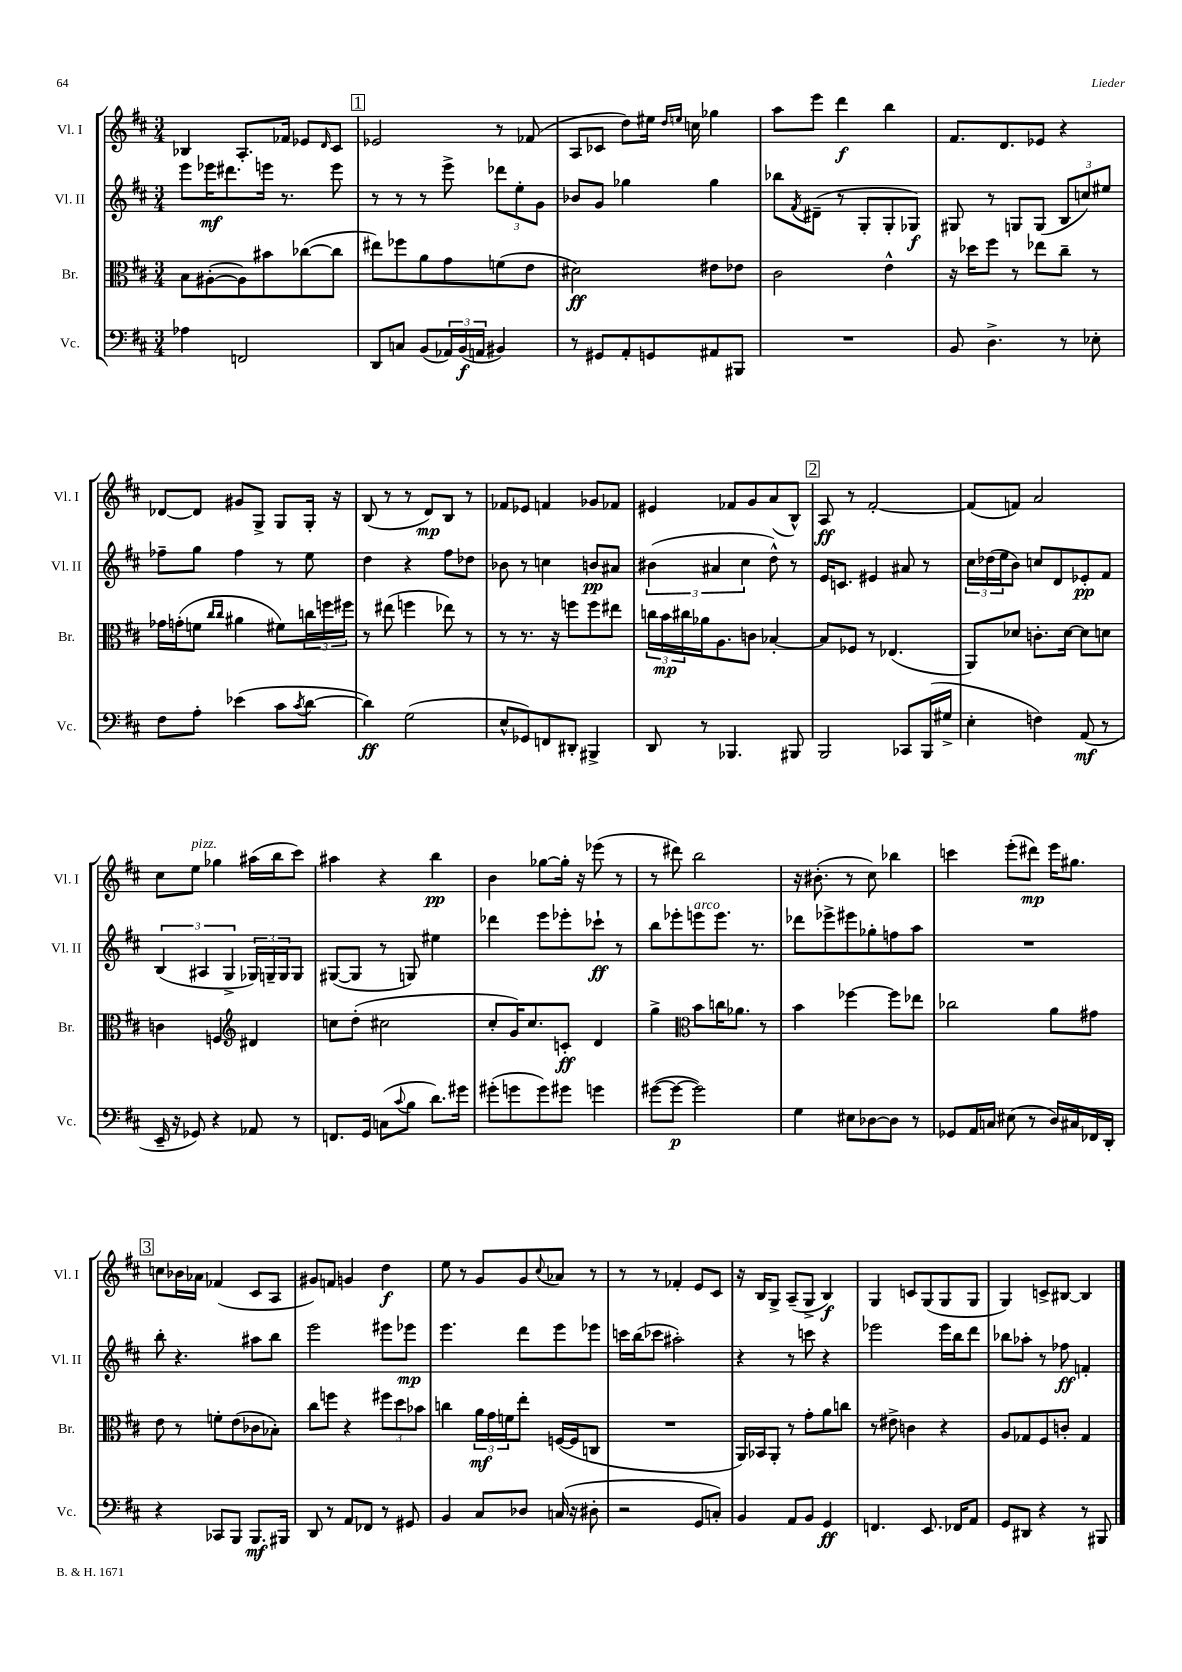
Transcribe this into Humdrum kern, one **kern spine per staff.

**kern	**kern	**kern	**kern
*staff4	*staff3	*staff2	*staff1
*clefF4	*clefC3	*clefG2	*clefG2
*k[f#c#]	*k[f#c#]	*k[f#c#]	*k[f#c#]
*M3/4	*M3/4	*M3/4	*M3/4
4A-	8B	8eee	4B-
.	([8A#'	16eee-	.
.	.	8.ddd#	.
2FF	8A#])	.	8.A'
.	8b#	16eee	.
.	.	8.r	16f-
.	([8cc-	.	8e-
.	.	.	16qqd
.	8cc-]	8eee	8c#
=	=	=	=
8DD	8ee#)	8r	2e-
8C	8ff-	8r	.
(8BB	8a	8r	.
24AA-)	8g	8eee^	.
(24BB	.	.	.
24AA	.	.	.
4BB#)	(8f	12ddd-	8r
.	.	12ee'	.
.	8e	.	(8f-
.	.	12g	.
=	=	=	=
8r	2d#)	8b-	8A
8GG#	.	8g	8c-
8AA'	.	4gg-	8dd)
8GG	.	.	16ee#
.	.	.	16qqdd
.	.	.	16qqee
.	.	.	16cc
8AA#	8e#	4gg-	4gg-
8BBB#	8e-	.	.
=	=	=	=
2.r	2c#	8bb-	8aa
.	.	8qf#	.
.	.	(8d#~	8eee
.	.	8r	4ddd
.	.	8G'	.
.	4e^^	8G'	4bb
.	.	8G-)	.
=	=	=	=
8BB	16r	8G#	8.f#
.	16dd-	.	.
4.D^	8ff#	8r	.
.	.	.	8.d
.	8r	8G	.
.	8ee-	(8G	8e-
8r	8cc#~	12B	4r
.	.	12cc)	.
8E-'	8r	.	.
.	.	12ee#	.
=	=	=	=
8F#	16g-	8ff-~	[8d-
.	(16g'	.	.
8A'	8f	8gg	8d-]
.	16qqcc#	.	.
.	16qqcc#	.	.
(4e-	4a#	4ff-	8g#
.	.	.	8G^
8c#	8f#)	8r	8G
8qc#	.	.	.
[8d	24cc	8ee	16G'
.	24ff	.	.
.	.	.	16r
.	24ff#	.	.
=	=	=	=
4d])	8r	4dd	(8B
.	(8ee#	.	8r
(2G	4ff	4r	8r
.	.	.	8d)
.	8ee-)	8ff#	8B
.	8r	8dd-	8r
=	=	=	=
8E^^	8r	8b-	8f-
8GG-)	8.r	8r	8e-
8FF	.	4cc	4f
.	16r	.	.
8DD#'	8ff	.	.
4BBB#^	8ff	8b	8g-
.	8ee#	8a#	8f-
=	=	=	=
8DD	24cc	(6b#	4e#
.	24b	.	.
.	24cc#	.	.
8r	16a-	.	.
.	.	6a#	.
.	8.A	.	.
4.BBB-	.	.	8f-
.	.	6cc#	.
.	8c	.	8g
.	[4B-'	8dd^^)	(8a
8BBB#	.	8r	8B^^)
=	=	=	=
2BBB	8B-]	16e	8A
.	.	8.c	.
.	8F-	.	8r
.	8r	4e#	[2f#'
.	(4.E-	.	.
8CC-	.	8a#	.
(16BBB	.	8r	.
16G#^	.	.	.
=	=	=	=
4E'	8AA)	24cc#	(8f#]
.	.	(24dd-	.
.	.	24ee	.
.	8d-	8b)	8f)
4F)	8.c'	8cc	2a
.	.	8d	.
.	[16d-	.	.
(8AA	8d-]	8e-'	.
8r	8d	8f#	.
=	=	=	=
16EE~	4c	(6B	8cc#
16r	.	.	.
8GG-)	.	.	8ee
.	.	6A#	.
4r	4F	.	4gg-
.	.	6G^	.
*	*clefG2	*	*
8AA-	4d#	24G-)	(16aa#
.	.	24G~	.
.	.	.	16bb
.	.	24G	.
8r	.	8G	8ccc#)
=	=	=	=
8.FF	8cc	([8G#	4aa#
.	(8dd'	8G#]	.
16GG	.	.	.
(8C	2cc#	8r	4r
8qqc#	.	.	.
8B	.	8G)	.
8.d)	.	4ee#	4bb
16g#	.	.	.
=	=	=	=
(8g#'	8cc#'	4ddd-	4b
8g	16g)	.	.
.	8.cc#	.	.
8g)	.	8eee	[8gg-
8g#	8c'	8eee-'	16gg-']
.	.	.	16r
4g	4d	8ccc-`	(8eee-
.	.	8r	8r
=	=	=	=
([8g#	4gg^	8bb	8r
8g#_	.	8eee-'	8ddd#)
*	*clefC3	*	*
2g#])	8b	8eee	2bb
.	16cc	8.eee	.
.	8.a-	.	.
.	.	8.r	.
.	8r	.	.
=	=	=	=
4G	4b	8ddd-	16r
.	.	.	(8.b#'
.	.	8eee-^	.
8E#	[4ff-	8eee#	8r
[8D-	.	8gg-'	8cc#)
8D-]	8ff-]	8ff	4bb-
8r	8ee-	8aa	.
=	=	=	=
8GG-	2cc-	2.r	4ccc
16AA	.	.	.
16C	.	.	.
(8E#	.	.	(8eee'
8r	.	.	8ddd#)
16D)	8a	.	16eee
16C#	.	.	8.gg#
16FF-	8g#	.	.
16DD'	.	.	.
=	=	=	=
4r	8e	8bb'	8cc
.	8r	4.r	16b-
.	.	.	16a-
8CC-	8f'	.	(4f-
8BBB	(8e	.	.
8.BBB	8c-	8aa#	8c#
.	8B-')	8bb	8A
16BBB#	.	.	.
=	=	=	=
8DD	8cc#	2eee	8g#)
8r	8ff	.	8f
8AA	4r	.	4g
8FF-	.	.	.
8r	12ff#	8eee#	4dd
.	12dd	.	.
8GG#	.	8eee-	.
.	12b-	.	.
=	=	=	=
4BB	4cc	4.eee	8ee
.	.	.	8r
8C#	24a	.	8g
.	24g	.	.
.	24f	.	.
8D-	8ee'	8ddd	8g
.	.	.	8qqcc#
(16C	([16F	8eee	8a-
16r	16F]	.	.
8D#'	8C	8eee-	8r
=	=	=	=
2r	2.r	16ccc	8r
.	.	(16bb	.
.	.	8ccc-	8r
.	.	2aa#')	4f-'
8GG	.	.	8e
8C')	.	.	8c#
=	=	=	=
4BB	16AA)	4r	16r
.	16BB-	.	16B
.	8AA'	.	8G^
8AA	8r	8r	(8A~
8BB	8g'	8ccc	8G^
4GG	8a	4r	4B)
.	8cc	.	.
=	=	=	=
4.FF	8r	2eee-	4G
.	8e#^	.	.
.	4c	.	8c
8.EE	.	.	(8G
.	4r	16eee-	8G
16FF-	.	16bb	.
8AA	.	8ddd	8G
=	=	=	=
8GG	8A	8bb-	4G)
8DD#	8G-	8aa-'	.
4r	8F#	8r	8c^
.	8c'	8ff-	[8B#
8r	4G-	4f'	4B#]
8BBB#	.	.	.
==	==	==	==
*-	*-	*-	*-
